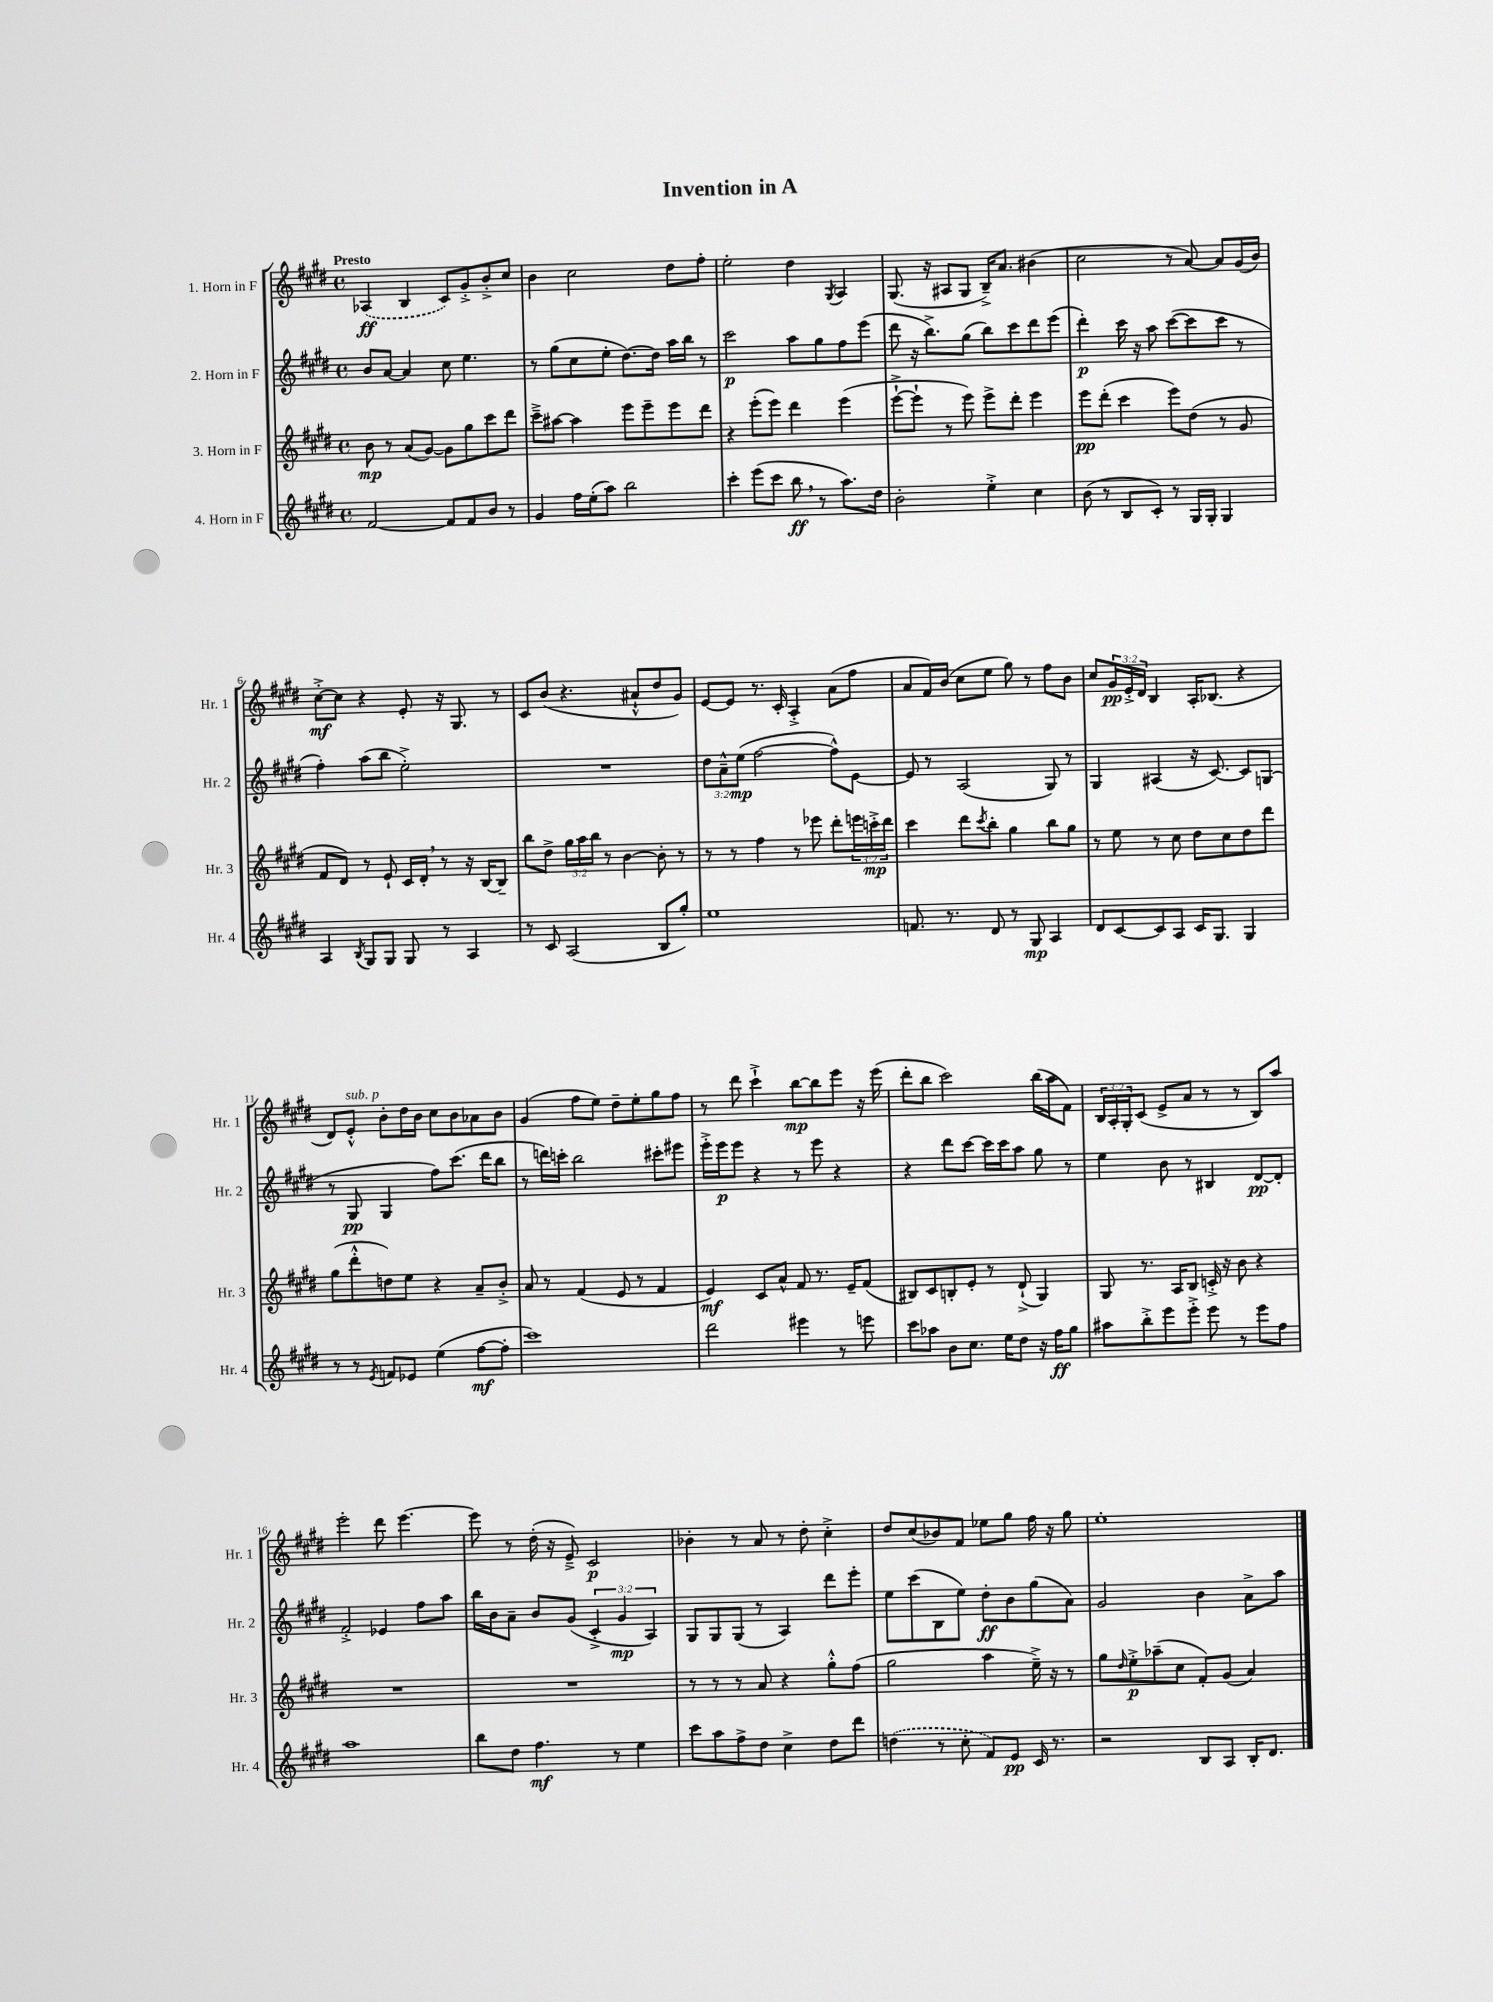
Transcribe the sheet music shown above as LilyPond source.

\header { title = "Invention in A" }
<<
\new StaffGroup <<
\new Staff = "s0" \with { instrumentName = "1. Horn in F" shortInstrumentName = "Hr. 1" } {
    \clef treble \key e \major \defaultTimeSignature \time 4/4 \override Staff.TupletNumber.text = #tuplet-number::calc-fraction-text \tempo "Presto"
    \once \slurDashed aes4\ff( b4 cis'8) gis'8-.-> b'8-.-> cis''8 |
    b'4 cis''2 dis''8 fis''8-. |
    e''2-. dis''4 \acciaccatura { gis8 } a4 |
    gis8.( r16 ais8 gis8 b16--->) a'8. bis'4( |
    cis''2 r8 a'8~) a'8 gis'16( b'16) |
    cis''8~-.->\mf cis''8 r4 e'8-. r16 gis8. r8 |
    cis'8 b'8( r4. ais'8-!-^ dis''8 gis'8) |
    e'8~ e'8 r8. cis'16-. a4-.-> a'8( fis''8 |
    a'8 fis'16) b'16( cis''8 e''8 gis''8) r8 fis''8 b'8 |
    cis''8 \tuplet 3/2 { gis'16\pp e'16-.-> dis'16 } b4 a16-. bes8.( r4 |
    dis'8) e'8-.-^^\markup { \italic "sub. p" } b'8-. dis''16 b'16 cis''8 b'8 aes'8 b'8 |
    gis'4( fis''8 e''8) dis''8-- e''8-. gis''8 fis''8 |
    r8 dis'''8 cis'''4-!-> b''8~\mp b''8 e'''8 r16 e'''16( |
    dis'''8-. b''8 cis'''2) b''16( a''16 fis'8) |
    \tuplet 3/2 { b16 a16-. gis16-. } cis'8( e'8-> a'8 r8 r8 b8) a''8 |
    e'''2-. dis'''8 e'''4.~ |
    e'''8 r8 dis''16-.( r16 e'8--->) cis'2\p |
    bes'4-. r8 a'8 r8 dis''8-. cis''4-.-> |
    dis''8 cis''8( bes'8) fis'8 ees''8 gis''8 fis''16 r16 gis''8 |
    e''1-. \bar "|." |
}
\new Staff = "s1" \with { instrumentName = "2. Horn in F" shortInstrumentName = "Hr. 2" } {
    \clef treble \key e \major \defaultTimeSignature \time 4/4 \override Staff.TupletNumber.text = #tuplet-number::calc-fraction-text
    b'8 a'8~ a'4 cis''8 e''4. |
    r8 gis''8( cis''8 e''8-. dis''8.~) dis''16 a''16 b''16 r8 |
    cis'''2\p a''8 gis''8 fis''8 e'''8( |
    dis'''8 r16 b''8.->) gis''8( b''8) cis'''8 dis'''8 e'''8( |
    dis'''4-.\p) cis'''16 r16 a''8 cis'''8~( cis'''8 cis'''8 r8 |
    fis''4-.) a''8( b''8 e''2-.->) |
    R1 |
    \tuplet 3/2 { dis''8 a'8---^ e''8\mp( } fis''2~ fis''8-^) e'8~ |
    e'8 r8 a2( gis8) r8 |
    gis4 ais4( r16 cis'8.~) cis'8 g8( |
    r8 gis8\pp gis4 fis''8) cis'''8.( dis'''16 b''8 |
    r8 d'''16) c'''16-. b''2 cis'''8-. eis'''8 |
    e'''16-.-> e'''16\p e'''8 r4 r8 e'''8 r4 |
    r4 dis'''8 cis'''8~ cis'''16 cis'''16 a''8 gis''8 r8 |
    e''4 b'8 r8 bis4 dis'8~\pp dis'8-. |
    fis'2-.-> ees'4 fis''8 a''8 |
    b''16 b'16 a'8-- b'8 gis'8( \tuplet 3/2 { cis'4-.-> gis'4\mp a4) } |
    gis8 gis8 gis8( r8 a4) dis'''8 e'''8-. |
    e''8 cis'''8( b8 e''8) dis''8-.\ff b'8 gis''8( a'8) |
    gis'2 b'4 a'8-> a''8 \bar "|." |
}
\new Staff = "s2" \with { instrumentName = "3. Horn in F" shortInstrumentName = "Hr. 3" } {
    \clef treble \key e \major \defaultTimeSignature \time 4/4 \override Staff.TupletNumber.text = #tuplet-number::calc-fraction-text
    b'8\mp r8 a'8( gis'8~) gis'8 gis''8 cis'''8 dis'''8 |
    cis'''8---> ais''8~ ais''4 e'''8 e'''8-- e'''8 dis'''8 |
    r4 e'''8-.( e'''8) dis'''4 e'''4( |
    e'''8~-!-> e'''8-! r8 e'''8) e'''8-> dis'''8-. e'''4 |
    e'''8\pp dis'''8-.( cis'''4 e'''8) dis''8( r8 gis'8 |
    fis'8 dis'8) r8 e'8-! cis'16 dis'16-. \breathe r8 r16 b16~ b8-- |
    b''8 dis''8-> \tuplet 3/2 { gis''16 a''16 b''16 } r8 b'4~ b'8-. r8 |
    r8 r8 fis''4 r8 ees'''8 dis'''8-. \tuplet 3/2 { e'''16 c'''16-.->\mp dis'''16 } |
    cis'''4 dis'''8 \acciaccatura { cis'''8 } b''8-. gis''4 b''8 gis''8 |
    r8 e''8 r8 cis''8 dis''8 cis''8 dis''8 dis'''8 |
    gis''8( dis'''8-.-^ d''8) e''8 r4 a'8-- b'8-.-> |
    a'8 r8 fis'4( e'8 r8 fis'4 |
    e'4\mf) cis'8 a'8-^ fis'8 r8. e'16-- fis'8( |
    bis8) cis'8 b8-. e'8-. r8 dis'8-!->( gis4) |
    gis8 r8. a16 b8 c'16-.-> r16 b'8 r4 |
    R1 |
    R1 |
    r8 r8 r8 a'8 r4 gis''8-.-^ fis''8( |
    gis''2 a''4 e''16--->) r16 r8 |
    gis''8 \grace { dis''16 } e''8-.->\p aes''8--( cis''8 fis'8-.) gis'8( a'4) \bar "|." |
}
\new Staff = "s3" \with { instrumentName = "4. Horn in F" shortInstrumentName = "Hr. 4" } {
    \clef treble \key e \major \defaultTimeSignature \time 4/4
    fis'2~ fis'8 fis'8 b'8 r8 |
    gis'4 fis''16 e''16-.( a''8) b''2 |
    cis'''4-. e'''8( cis'''8 b''8\ff \breathe r8 a''8.) dis''16 |
    b'2-. e''4-.-> cis''4 |
    b'8( r8 b8 cis'8-.) r8 gis16 gis16-. gis4 |
    a4 \acciaccatura { b8 } gis8 gis8 gis8 r8 a4 |
    r8 cis'8 a2( b8 gis''8-.) |
    e''1 |
    f'8. r8. dis'8 r8 gis8\mp a4 |
    dis'8 cis'8~ cis'8 a8 cis'16 gis8. gis4 |
    r8 r8 \acciaccatura { e'8 } f'8 ees'8 e''4( fis''8~\mf fis''8-. |
    cis'''1) |
    dis'''2 eis'''4 r8 e'''8 |
    cis'''8 aes''8 b'8 cis''8. e''16 dis''8 r16 fis''16\ff gis''8 |
    ais''8 b''8-.-> e'''8 e'''8-.-> e'''8 r8 e'''8 fis''8 |
    a''1 |
    b''8 dis''8 fis''4.\mf r8 e''4 |
    cis'''8 a''8 fis''8-> dis''8 cis''4-> dis''8 dis'''8 |
    \once \slurDashed d''4( r8 cis''8-. fis'8) e'8\pp cis'16 r8. |
    r2 b8 a8 b16-. dis'8. \bar "|." |
}
>>
>>
